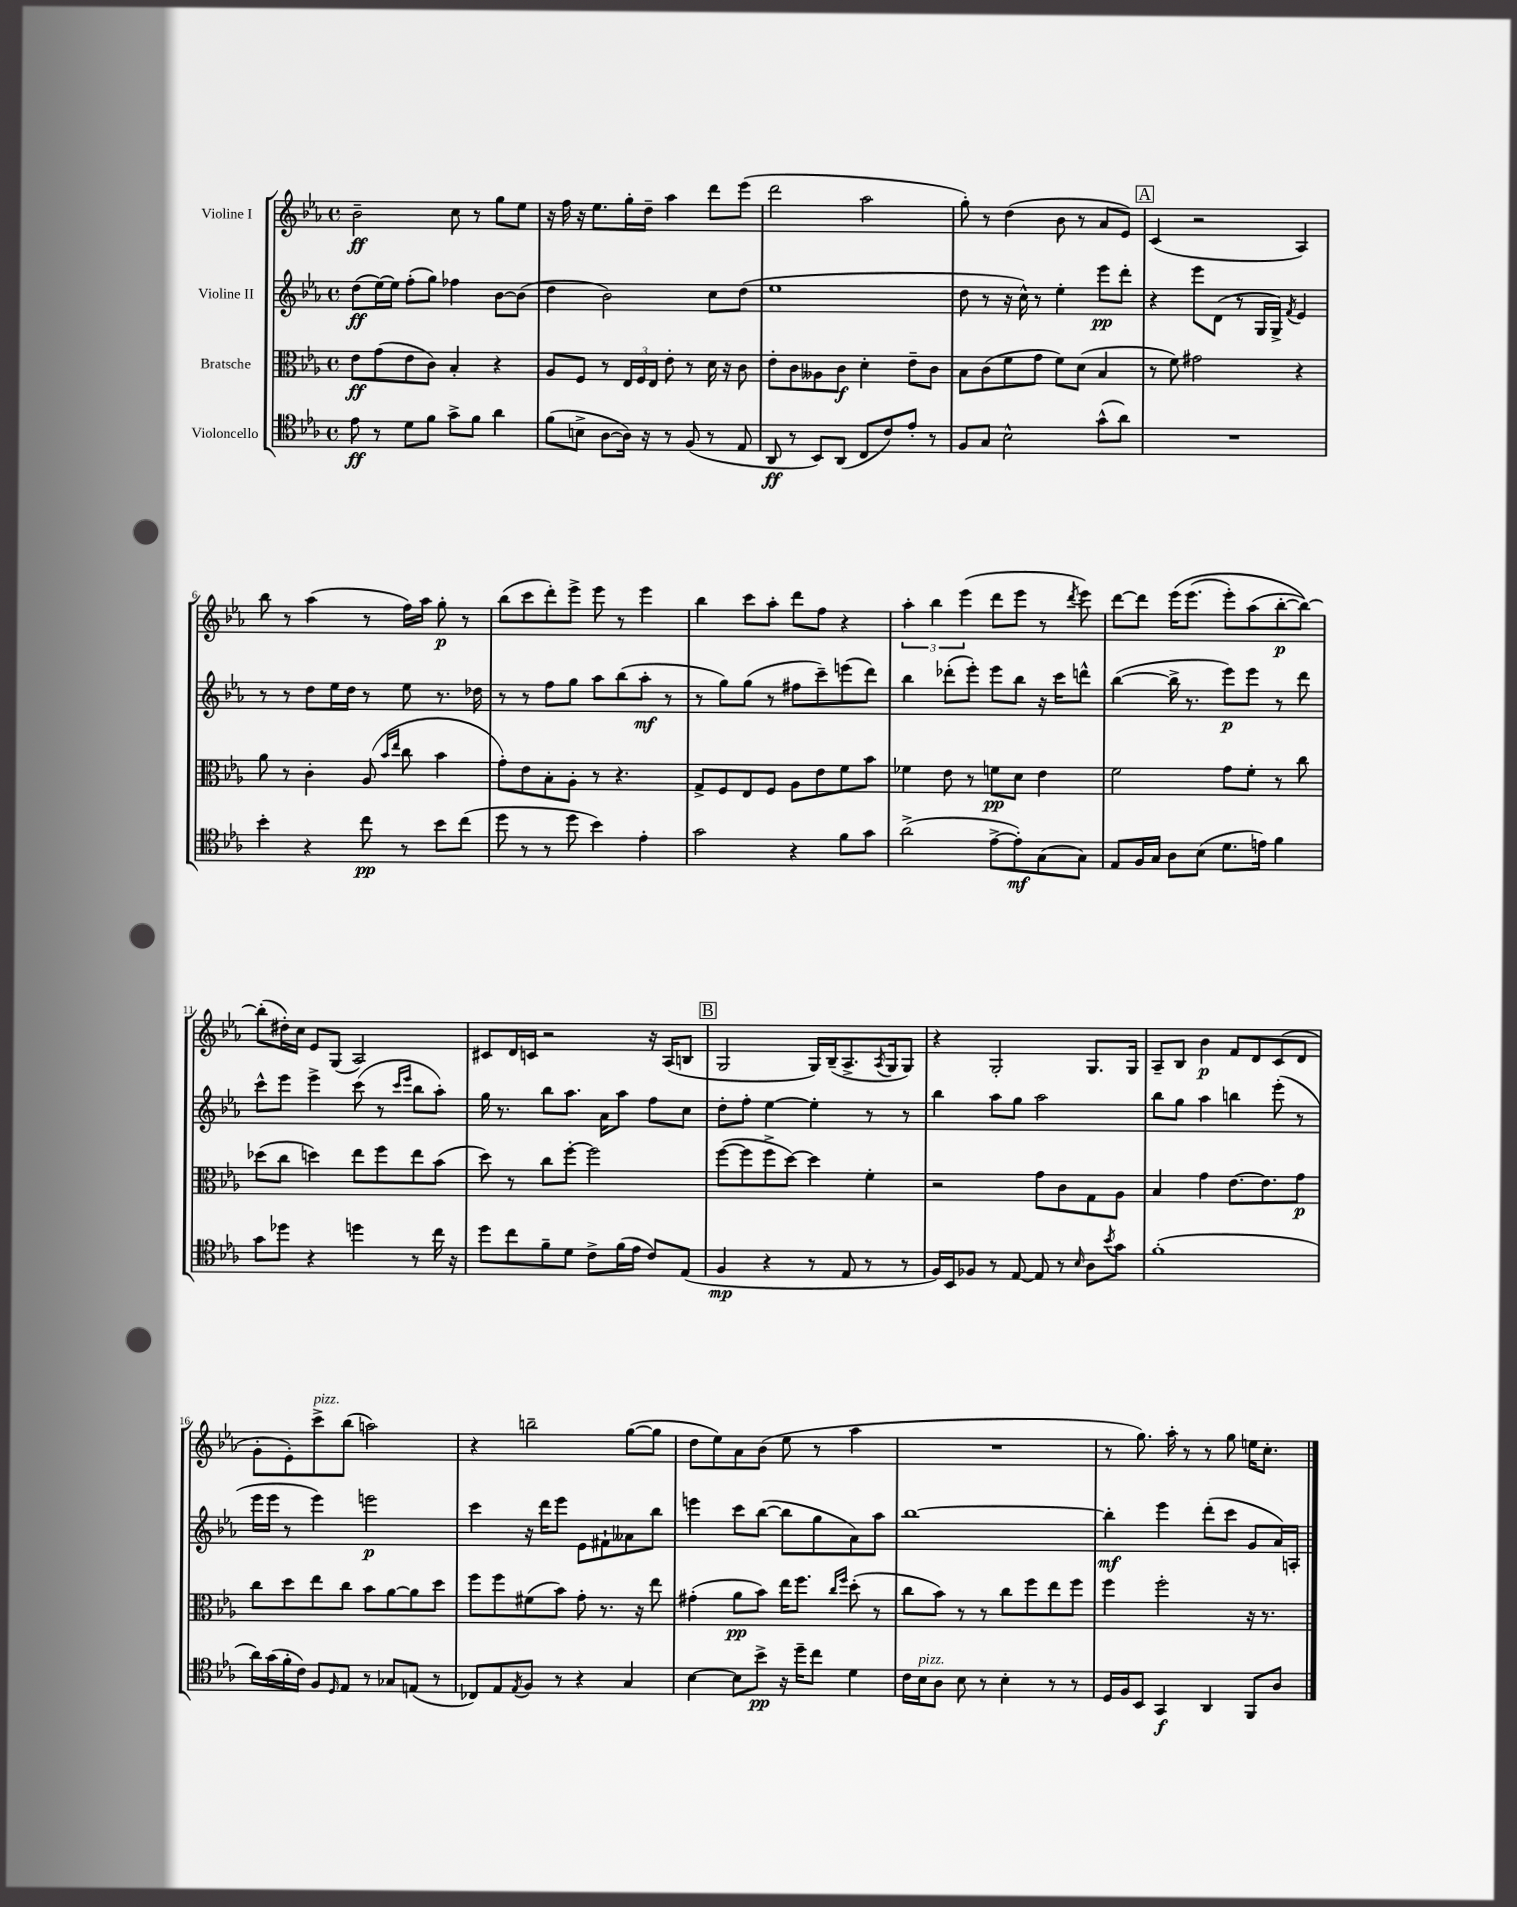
<<
\new StaffGroup <<
\new Staff = "s0" \with { instrumentName = "Violine I" } {
    \clef treble \key ees \major \defaultTimeSignature \time 4/4
    bes'2--\ff c''8 r8 g''8 ees''8 |
    r16 f''16 r16 ees''8. g''16-. d''16-- aes''4 d'''8 ees'''8( |
    d'''2 aes''2 |
    g''8-.) r8 d''4( bes'8 r8 aes'8 ees'8) |
    \mark \markup { \box "A" } c'4( r2 aes4) |
    bes''8 r8 aes''4( r8 f''16) aes''16 g''8-.\p r8 |
    bes''8( c'''8 d'''8-.) ees'''8-> ees'''8 r8 ees'''4 |
    bes''4 c'''8 aes''8-. d'''8 f''8 r4 |
    \tuplet 3/2 { aes''4-. bes''4 ees'''4( } d'''8 ees'''8 r8 \acciaccatura { d'''8 } ees'''8) |
    d'''8~ d'''8 ees'''16\( ees'''8.( ees'''8-.) aes''8( bes''8~-.\p bes''8~)\) |
    bes''8-.( dis''16-.) c''16 ees'8 g8( aes2) |
    cis'8 d'16 c'16 r2 r16 aes16( b8 |
    \mark \markup { \box "B" } g2 g16) bes16--( aes8.-> \acciaccatura { aes8 } g16 g8) |
    r4 g2-. g8. g16 |
    aes8-- bes8 bes'4\p f'8 d'8 c'8( d'8 |
    g'8-. ees'8-.) c'''8->^\markup { \italic "pizz." } bes''8( a''2) |
    r4 b''2-- g''8~( g''8 |
    d''8 ees''8) aes'8 bes'8( ees''8 r8 aes''4 |
    R1 |
    r8 g''8.) aes''16-. r8 r8 g''8 e''16 c''8.-. \bar "|." |
}
\new Staff = "s1" \with { instrumentName = "Violine II" } {
    \clef treble \key ees \major \defaultTimeSignature \time 4/4
    d''8\ff( ees''16~) ees''16 f''8-.( g''8) fes''4 bes'8~ bes'8( |
    d''4 bes'2) c''8 d''8( |
    ees''1 |
    d''8 r8 r16 c''16-^) r8 ees''4-. ees'''8\pp d'''8-. |
    \mark \markup { \box "A" } r4 ees'''8 d'8( r8 g16 g16->) \acciaccatura { f'8 } ees'4 |
    r8 r8 d''8 ees''16 d''16 r8 ees''8 r8. des''16 |
    r8 r8 f''8 g''8 aes''8 bes''8( aes''8-.\mf r8 |
    r8 g''8) g''8( r8 fis''8 c'''8--) e'''8( d'''8) |
    bes''4 des'''8-.( ees'''8-.) ees'''8 bes''8 r16 c'''16 d'''8-^ |
    bes''4~( bes''16-> r8. ees'''8\p) ees'''8 r8 d'''8 |
    c'''8-^ ees'''8 ees'''4-> c'''8( r8 \grace { c'''16 ees'''16 } bes''8 aes''8-.) |
    g''16 r8. bes''8 aes''8. aes'16 aes''8 f''8 c''8 |
    \mark \markup { \box "B" } d''8-. f''8-. ees''4~ ees''4-. r8 r8 |
    bes''4 aes''8 g''8 aes''2 |
    bes''8 g''8 aes''4 b''4 ees'''8-.( r8 |
    ees'''16 ees'''16 r8 ees'''4) e'''2\p |
    c'''4 r16 d'''16 ees'''8 ees'8 fis'8-! aeses'8 bes''8 |
    e'''4 c'''8 bes''8~( bes''8 g''8 aes'8) aes''8 |
    bes''1~ |
    bes''4-.\mf ees'''4 d'''8-.( c'''8 g'8 aes'16) a16-. \bar "|." |
}
\new Staff = "s2" \with { instrumentName = "Bratsche" } {
    \clef alto \key ees \major \defaultTimeSignature \time 4/4
    ees'8\ff g'8( ees'8 c'8) bes4-. r4 |
    aes8 f8 r8 \tuplet 3/2 { ees16 f16 ees16 } ees'8-. r8 d'16 r16 c'8 |
    ees'8-. c'8 aeses8 c'8\f d'4-. ees'8-- c'8 |
    bes8 c'8( f'8 g'8 f'8) d'8( bes4 |
    \mark \markup { \box "A" } r8 f'8) gis'2 r4 |
    aes'8 r8 c'4-. aes8( \grace { bes'16 ees''16 } c''8 bes'4 |
    g'8-.) ees'8 bes8-. aes8-. r8 r4. |
    g8-> f8 ees8 f8 aes8 ees'8 f'8 bes'8 |
    fes'4 ees'8 r8 f'8\pp d'8 ees'4 |
    f'2 g'8 f'8-. r8 c''8 |
    des''8( c''8 d''4) ees''8 f''8 ees''8 bes'8( |
    d''8) r8 c''8 f''8~-. f''2 |
    \mark \markup { \box "B" } f''8~( f''8 f''8-> d''8~) d''4 f'4-. |
    r2 g'8 c'8 g8 aes8 |
    bes4 g'4 ees'8.~ ees'8. g'8\p |
    c''8 d''8 ees''8 c''8 bes'8 aes'8~ aes'8 d''8 |
    f''8 f''8 fis'8( bes'8) g'8-. r8. r16 ees''8 |
    gis'4-.( aes'8\pp bes'8) ees''16 f''8. \grace { c''16 f''16 } d''8-.( r8 |
    c''8 bes'8) r8 r8 c''8 f''8 ees''8 f''8 |
    f''4 f''2-. r16 r8. \bar "|." |
}
\new Staff = "s3" \with { instrumentName = "Violoncello" } {
    \clef tenor \key ees \major \defaultTimeSignature \time 4/4
    ees'8\ff r8 d'8 f'8 g'8-> f'8 aes'4 |
    f'8( b8-> aes8~ aes16) r16 r8 f8( r8 ees8 |
    aes,8\ff r8 bes,8) aes,8( c8 c'8) ees'8-. r8 |
    f8 g8 bes2-^ g'8-^( aes'8) |
    \mark \markup { \box "A" } R1 |
    bes'4-. r4 c''8\pp r8 bes'8 c''8( |
    d''8 r8 r8 d''8 bes'4) ees'4-. |
    g'2 r4 f'8 g'8 |
    aes'2->( ees'8~-> ees'8-.\mf) g8( g8) |
    ees8 f16 g16 aes8 bes8( d'8. e'16) f'4 |
    g'8 des''8 r4 d''4 r8 c''16 r16 |
    d''8 c''8 f'8-- d'8 c'8-> f'16( ees'16 c'8) ees8( |
    \mark \markup { \box "B" } f4\mp r4 r8 ees8 r8 r8 |
    f16) bes,16 fes8 r8 ees8~ ees8 r8 \grace { bes16 } aes8 \acciaccatura { bes'8 } g'8 |
    f'1-.( |
    aes'16) g'16( f'16-. c'16) f8 \grace { d16 } ees8 r8 ges8 e8( r8 |
    ces8) ees8 \acciaccatura { ees8 } f8 r8 r4 g4 |
    bes4~ bes8 bes'8->\pp r16 d''16-- c''8 d'4 |
    c'16 bes16^\markup { \italic "pizz." } aes8 bes8 r8 bes4-. r8 r8 |
    d16 f16 bes,8 g,4\f aes,4 f,8 aes8 \bar "|." |
}
>>
>>
